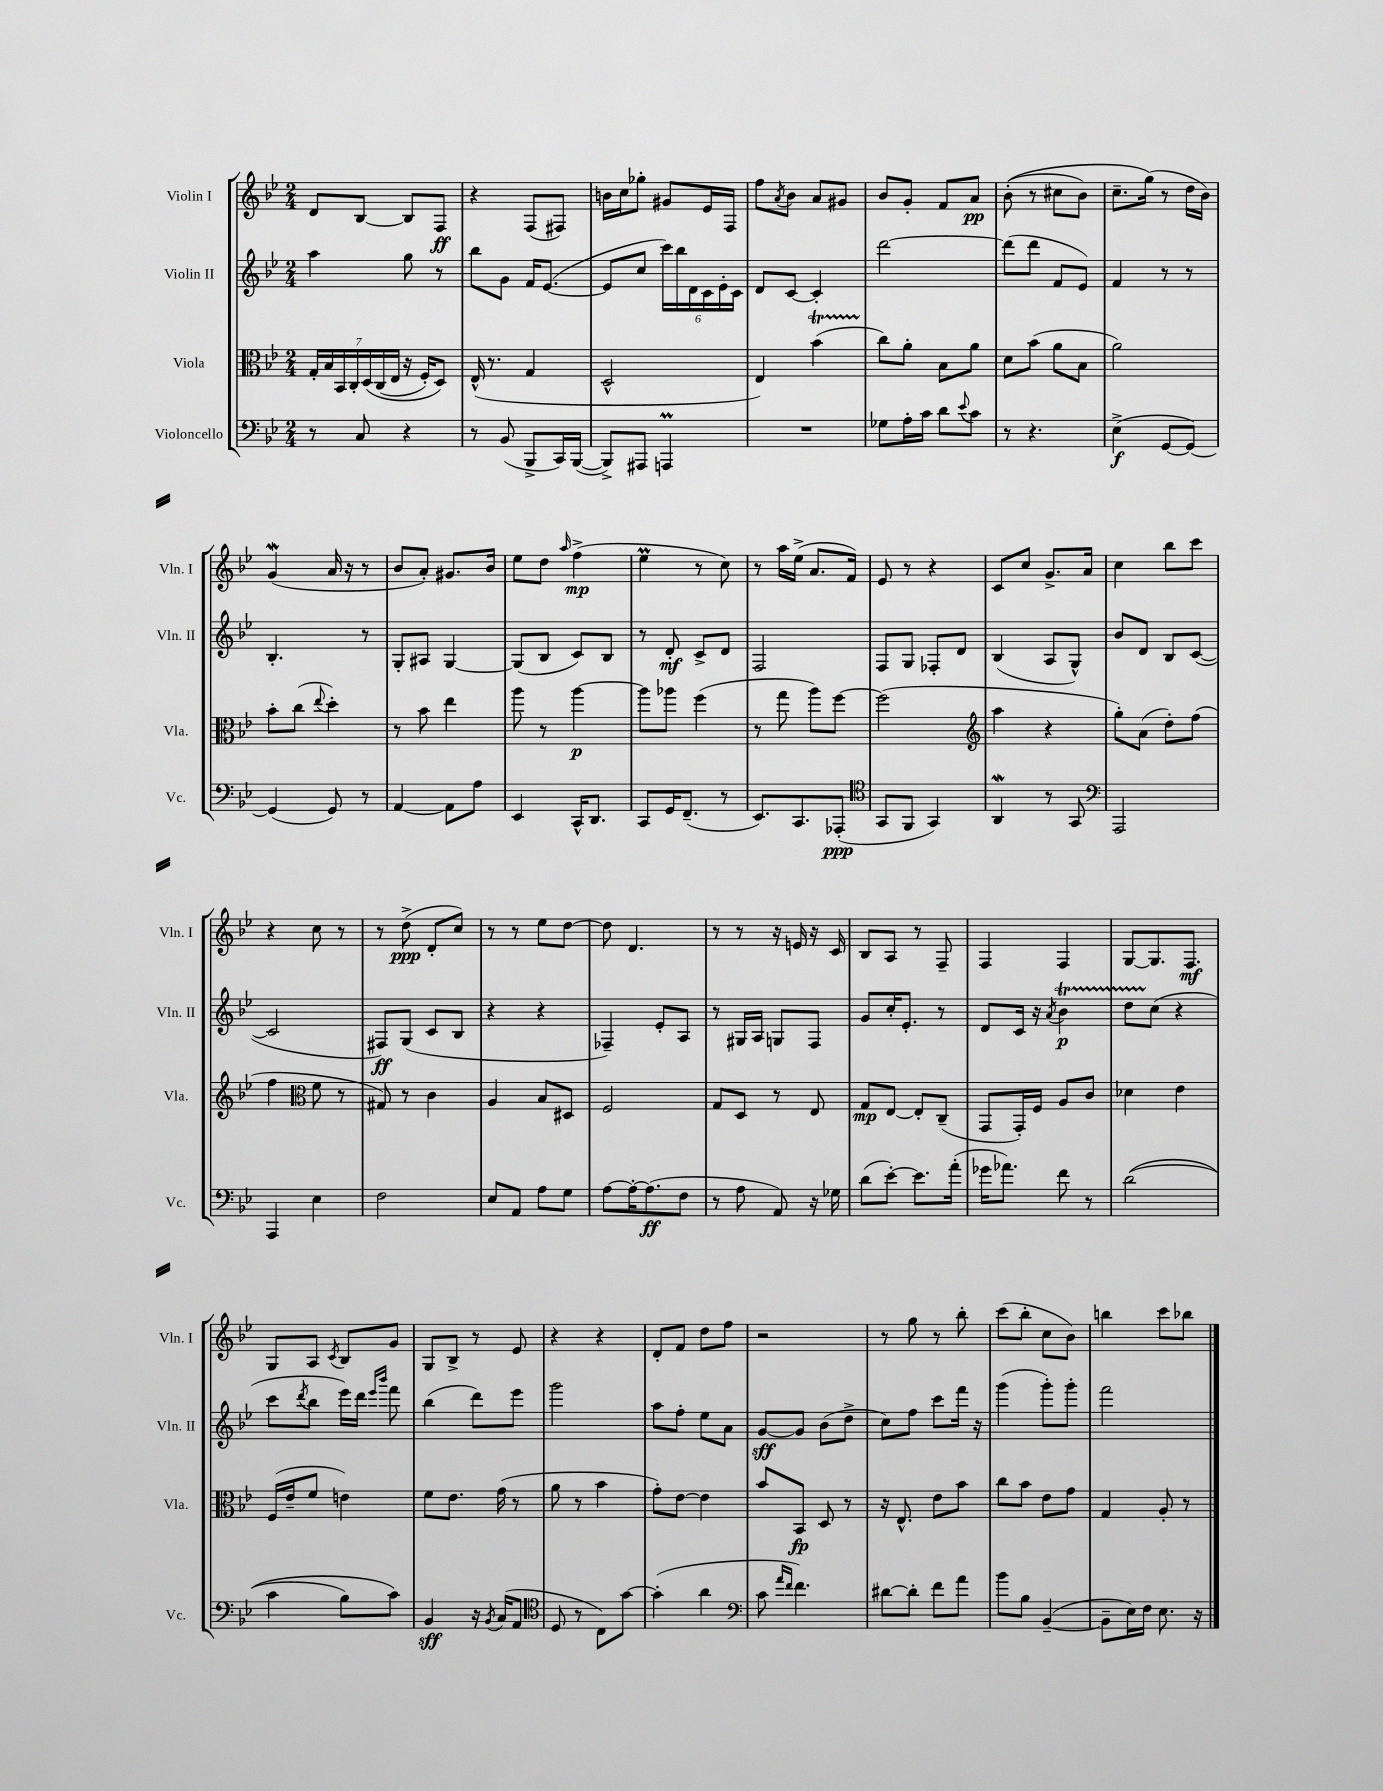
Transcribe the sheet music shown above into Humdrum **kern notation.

**kern	**kern	**kern	**kern
*staff4	*staff3	*staff2	*staff1
*clefF4	*clefC3	*clefG2	*clefG2
*k[b-e-]	*k[b-e-]	*k[b-e-]	*k[b-e-]
*M2/4	*M2/4	*M2/4	*M2/4
8r	28G'	4aa	8d
.	28B-	.	.
.	28BB-	.	.
.	28C'	.	.
8C	.	.	[8B-
.	&(28D	.	.
.	(28C	.	.
.	28E-	.	.
4r	16r	8gg	8B-]
.	16F')	.	.
.	8D&)	8r	8F
=	=	=	=
8r	(16E-^^	8bb-	4r
.	8.r	.	.
(8BB-	.	8g	.
8BBB-^	4G	16f	(8F
.	.	([8.e-	.
16CC)	.	.	8F#)
([16BBB-	.	.	.
=	=	=	=
8BBB-^])	2D^^	8e-]	16b
.	.	.	16cc
8AAA#	.	8cc	8gg-'
4AAA	.	24ccc)	8g#
.	.	24bb-	.
.	.	24d	.
.	.	24c	16e-
.	.	24e-'	.
.	.	.	16F
.	.	24c	.
=	=	=	=
2r	4E-)	8d	8ff
.	.	.	8qa
.	.	[8c	8b-
.	(4b-	4c']	8a
.	.	.	8g#
=	=	=	=
8G-	8cc)	[2ddd	8b-
16A'	8a'	.	8g'
16c	.	.	.
8d	8B-	.	8f
8qqe-	.	.	.
8c	8a	.	8a
=	=	=	=
8r	8d	(8ddd]	&((8b-'
4.r	(8b-	8ddd	8r
.	8a	8f	8cc#
.	8B-	8e-)	8b-)
=	=	=	=
(4E-^	2a)	4f	8.cc~
.	.	.	(16gg&)
[8GG	.	8r	8r
8GG_)	.	8r	16dd
.	.	.	16b-)
=	=	=	=
(4GG]	8b-'	4.B-'	(4g
.	(8cc	.	.
.	8qqee-	.	.
8GG)	4dd')	.	16a
.	.	.	16r
8r	.	8r	8r
=	=	=	=
[4AA	8r	8G'	8b-
.	8b-	8A#	8a')
8AA]	4ee-	[4G	8.g#
8A	.	.	.
.	.	.	16b-
=	=	=	=
4EE-	8aa	(8G]	8ee-
.	8r	8B-	8dd
.	.	.	16qqaa
16CC^^	[4aa	8c)	(4ff^
8.DD	.	.	.
.	.	8B-	.
=	=	=	=
8CC	8aa]	8r	4ee-
16GG	8aa-	8d'	.
(8.FF~	.	.	.
.	(4ff	8c^	8r
8r	.	8d	8cc)
=	=	=	=
8.EE-)	8r	2F	8r
.	8gg	.	16aa
8.CC	.	.	(16ee-^
.	8aa)	.	8.a
(8AAA-'	[8ff	.	.
.	.	.	16f)
=	=	=	=
*clefC4	*	*	*
8GG	(2ff]	8F	8e-
8FF	.	8G	8r
4GG)	.	8F-'	4r
.	.	8d	.
=	=	=	=
*	*clefG2	*	*
4AA	4aa	(4B-	8c
.	.	.	8cc
8r	4r	8A	8.g^
8GG	.	8G^^)	.
.	.	.	16a
=	=	=	=
*clefF4	*	*	*
2AAA	8gg')	8b-	4cc
.	(8a	8d	.
.	8dd')	8B-	8bb-
.	(8ff	([8c	8ccc
=	=	=	=
4AAA	4ff	2c]	4r
*	*clefC3	*	*
4E-	8f	.	8cc
.	8r	.	8r
=	=	=	=
2F	8G#)	8F#)	8r
.	8r	(8G	(8dd^
.	4c	8c	8d'
.	.	8B-	8cc)
=	=	=	=
8E-	4A	4r	8r
8AA	.	.	8r
8A	8B-	4r	8ee-
8G	8D#	.	[8dd
=	=	=	=
[8A	2F	4F-~)	8dd]
16A'_	.	.	4.d
(8.A]	.	.	.
.	.	8e-'	.
8F	.	8A	.
=	=	=	=
8r	8G	8r	8r
8A	8D	16G#	8r
.	.	16A	.
8AA)	8r	8G	16r
.	.	.	16e
16r	8E-	8F	16r
16G-	.	.	16c
=	=	=	=
(8d	8G	8g	8B-
[8e-')	[8E-	16cc'	8A
.	.	8.e-'	.
8.e-]	8E-']	.	8r
.	(8C~	8r	8F~
(16a'	.	.	.
=	=	=	=
16g-	8GG	8d	4F
8.a-)	.	.	.
.	16GG')	16c	.
.	16F	16r	.
.	.	8qa	.
8f	8A	4b-	4F
8r	8c	.	.
=	=	=	=
&((2d	4d-	8dd	[8G
.	.	(8cc	8.G]
.	4e-	4r	.
.	.	.	8.F
=	=	=	=
4c	(16F	8ccc	8G
.	16e-~	.	.
.	.	8qddd	.
.	8f	8bb-	8A
.	.	.	8qc
8B-)	4e)	16eee-)	8B-
.	.	16ddd	.
.	.	16qqeee-	.
.	.	16qqbbb-	.
8c&)	.	8fff	8g
=	=	=	=
4BB-	8f	(4bb-	8G
.	8.e-	.	8B-^
16r	.	8ddd)	8r
8qBB-	.	.	.
(16C	(16g	.	.
8AA	8r	8eee-	8e-
=	=	=	=
*clefC4	*	*	*
8D	8a	2ggg	4r
8r	8r	.	.
8C)	4b-	.	4r
[8g	.	.	.
=	=	=	=
(4g']	8g')	8aa	8d'
.	[8e-	8ff'	8f
4a	4e-]	8ee-	8dd
.	.	8a	8ff
=	=	=	=
*clefF4	*	*	*
8c	8b-	[8g	2r
16qqa	.	.	.
16qqf	.	.	.
4.f)	8BB-	8g]	.
.	8D	(8b-	.
.	8r	8dd^	.
=	=	=	=
[8d#	16r	8cc)	8r
.	8.E-^^	.	.
8d#']	.	8ff	8gg
8f	8e-	8ccc	8r
8a	8b-	16fff	8bb-'
.	.	16r	.
=	=	=	=
8b-	8cc	(4ggg	(8ccc
8B-	8b-	.	8bb-'
([4BB-~	8e-	8ggg')	8cc
.	8g	8ggg'	8b-)
=	=	=	=
8BB-~]	4G	2fff	4bb
16E-)	.	.	.
16F	.	.	.
8.E-	8A'	.	8ccc
.	8r	.	8bb-
16r	.	.	.
==	==	==	==
*-	*-	*-	*-
